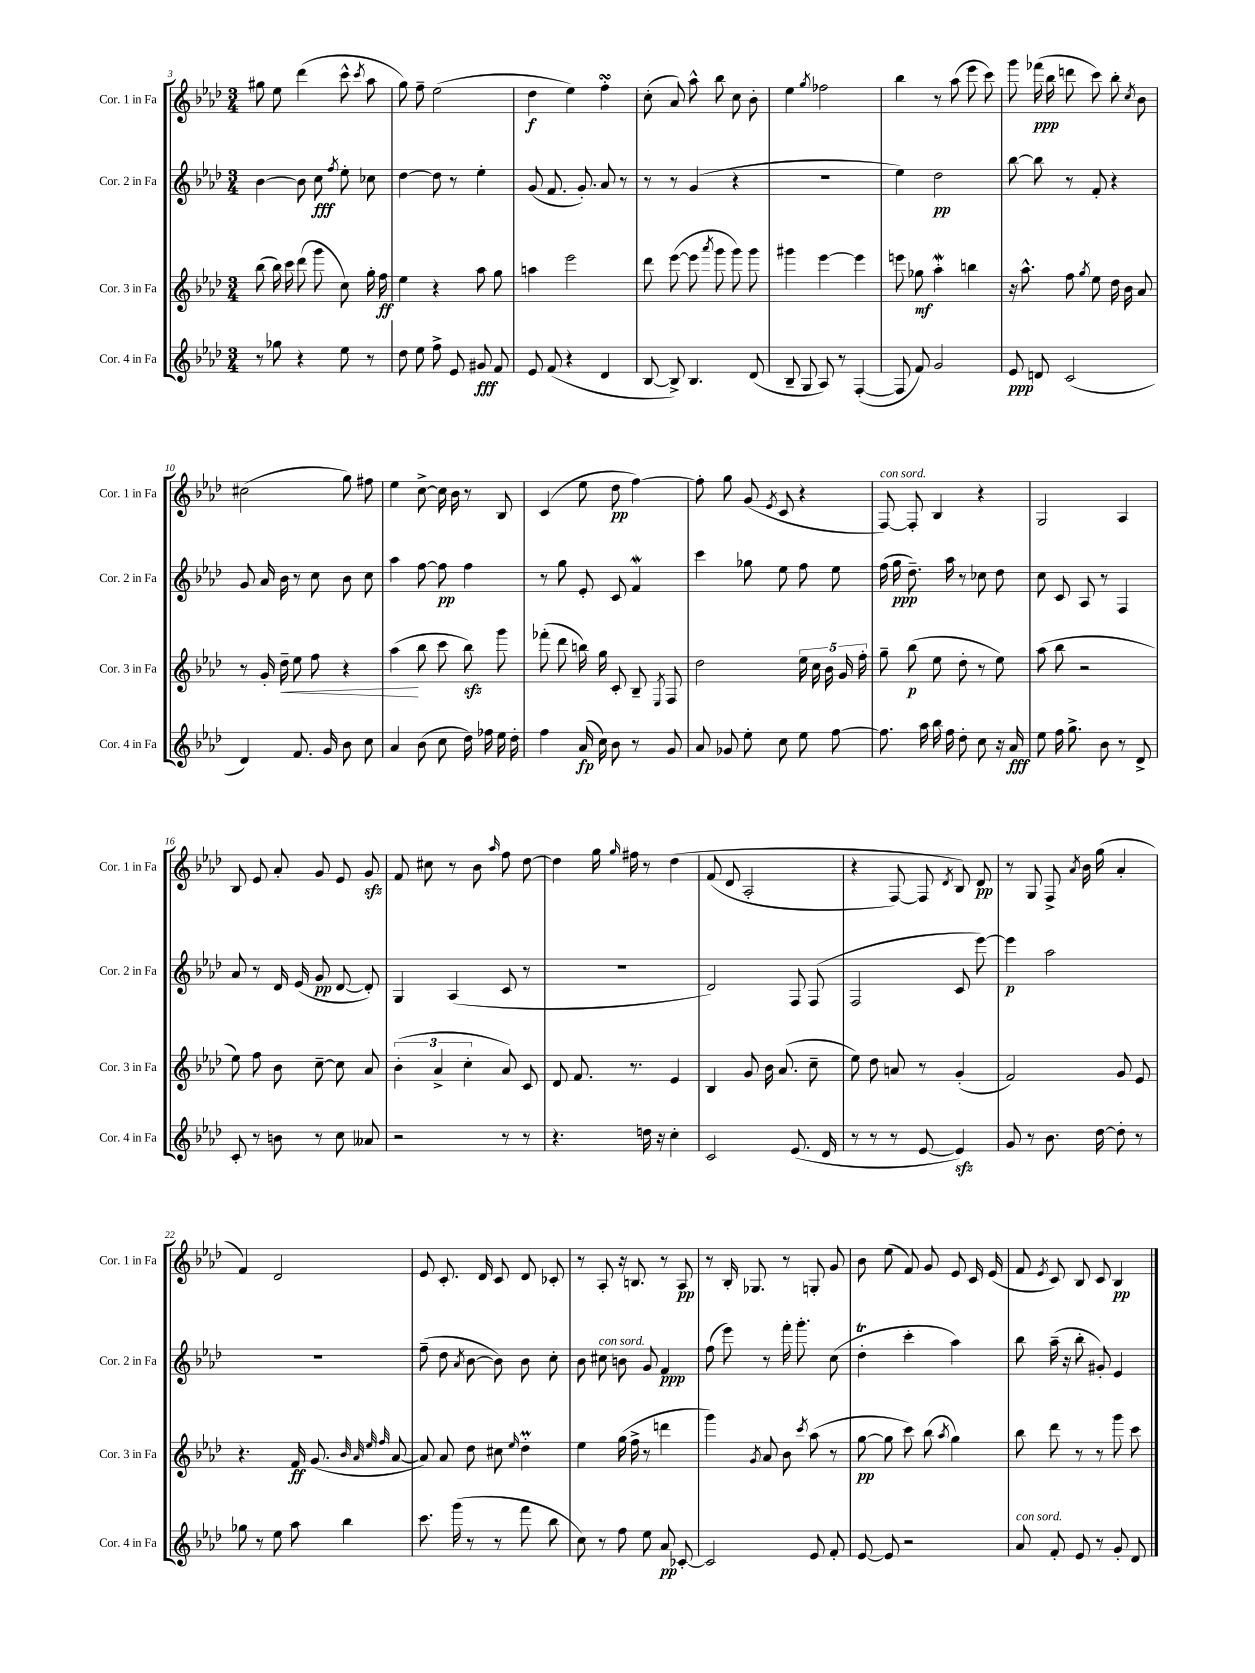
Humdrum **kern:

**kern	**dynam	**kern	**dynam	**kern	**dynam	**kern	**dynam
*part4	*part4	*part3	*part3	*part2	*part2	*part1	*part1
*staff4	*staff4	*staff3	*staff3	*staff2	*staff2	*staff1	*staff1
*I"Cor. 4 in Fa	*	*I"Cor. 3 in Fa	*	*I"Cor. 2 in Fa	*	*I"Cor. 1 in Fa	*
*I'Cor. 4 in Fa	*	*I'Cor. 3 in Fa	*	*I'Cor. 2 in Fa	*	*I'Cor. 1 in Fa	*
*clefG2	*	*clefG2	*	*clefG2	*	*clefG2	*
*k[b-e-a-d-]	*	*k[b-e-a-d-]	*	*k[b-e-a-d-]	*	*k[b-e-a-d-]	*
*M3/4	*	*M3/4	*	*M3/4	*	*M3/4	*
=3	=3	=3	=3	=3	=3	=3	=3
8r	.	(8bb-\	.	[4b-\	.	8gg#X\	.
8gg-X\	.	16bb-\)	.	.	.	8ee-\	.
.	.	16ccc\	.	.	.	.	.
4r	.	(8ddd-\	.	8b-\]	.	(4ddd-\	.
.	.	8ggg\	.	8cc\	fff	.	.
.	.	.	.	8qff/	.	.	.
8ee-\	.	8cc\)	.	8ee-'\	.	8ccc^^\	.
.	.	.	.	.	.	8qccc/	.
8r	.	16gg'\	.	8cc-X\	.	8aa-\	.
.	.	16ff\	ff	.	.	.	.
=4	=4	=4	=4	=4	=4	=4	=4
8dd-\	.	4ee-\	.	[4dd-\	.	8gg\)	.
8ee-\	.	.	.	.	.	8ff~\	.
8ff^\	.	4r	.	8dd-\]	.	(2ee-\	.
8e-/	.	.	.	8r	.	.	.
8g#X/	fff	8aa-\	.	4ee-'\	.	.	.
8f/	.	8gg\	.	.	.	.	.
=5	=5	=5	=5	=5	=5	=5	=5
8e-/	.	4aan\	.	(8g/	.	4dd-\	f
(8f/	.	.	.	8.f/	.	.	.
4r	.	2eee-\	.	.	.	4ee-\)	.
.	.	.	.	8.g'/)	.	.	.
4d-/	.	.	.	8a-/	.	4ffsSSS'\	.
.	.	.	.	8r	.	.	.
=6	=6	=6	=6	=6	=6	=6	=6
[8B-/	.	8ddd-\	.	8r	.	(8cc'\	.
8B-^/])	.	([8eee-\	.	8r	.	8a-/)	.
4.B-/	.	8eee-\]	.	(4g/	.	8aa-^^\	.
.	.	8qaaa-/	.	.	.	.	.
.	.	8ggg\	.	.	.	8bb-\	.
.	.	8ggg\)	.	4r	.	8cc\	.
(8d-/	.	8ggg\	.	.	.	8b-'\	.
=7	=7	=7	=7	=7	=7	=7	=7
8B-~/	.	4ggg#X\	.	2.r	.	4ee-\	.
8G/	.	.	.	.	.	.	.
.	.	.	.	.	.	8qgg/	.
8A-/)	.	[4eee-\	.	.	.	2ff-X\	.
8r	.	.	.	.	.	.	.
([4F'/	.	4eee-\]	.	.	.	.	.
=8	=8	=8	=8	=8	=8	=8	=8
8F/]	.	8eeen\	.	4ee-\)	.	4bb-\	.
8f/)	.	8gg-X\	mf	.	.	.	.
2g/	.	4aa-w'\	.	2dd-\	pp	8r	.
.	.	.	.	.	.	(8aa-\	.
.	.	4bbn\	.	.	.	8eee-\	.
.	.	.	.	.	.	8ccc\)	.
=9	=9	=9	=9	=9	=9	=9	=9
8e-/	ppp	16r	.	[8bb-\	.	8ggg\	.
.	.	8.aa-^^\	.	.	.	.	.
8dn/	.	.	.	8bb-\]	.	(16fff-X\	ppp
.	.	.	.	.	.	16bb-\	.
(2c/	.	8ff\	.	8r	.	8dddn\	.
.	.	8qgg/	.	.	.	.	.
.	.	8ee-\	.	8f'/	.	8ccc\)	.
.	.	16dd-\	.	4r	.	8bb-'\	.
.	.	16b-\	.	.	.	.	.
.	.	.	.	.	.	8qcc/	.
.	.	8a-/	.	.	.	8b-\	.
!!LO:LB:g=z
=10	=10	=10	=10	=10	=10	=10	=10
4d-/)	.	8r	.	8g/	.	(2cc#X\	.
.	.	16g'/	.	16a-/	.	.	.
!	!	!	!LO:HP:b	!	!	!	!
.	.	16dd-~\	<	16b-\	.	.	.
8.f/	.	8ee-\	.	8r	.	.	.
.	.	8ff\	.	8cc\	.	.	.
16g/	.	.	.	.	.	.	.
8b-\	.	4r	.	8b-\	.	8gg\)	.
8cc\	.	.	.	8cc\	.	8ff#X\	.
=11	=11	=11	=11	=11	=11	=11	=11
4a-/	.	(4aa-\	.	4aa-\	.	4ee-\	.
(8b-\	.	8bb-\	[	[8ff\	.	[8cc^\	.
8cc\	.	8ccc\	.	8ff\]	pp	16cc\]	.
.	.	.	.	.	.	16b-\	.
16dd-\)	.	8bb-zz\)	.	4ff\	.	8r	.
16ff-X\	.	.	.	.	.	.	.
16ee-\	.	8ggg\	.	.	.	8B-/	.
16dd-'\	.	.	.	.	.	.	.
=12	=12	=12	=12	=12	=12	=12	=12
4ff\	.	(8fff-X'\	.	8r	.	(4c/	.
.	.	8ddd-\	.	8gg\	.	.	.
(16a-/	fp	16bbn\)	.	8e-'/	.	8ee-\	.
16cc\)	.	16gg\	.	.	.	.	.
8b-\	.	8c'/	.	8c/	.	8dd-\	pp
8r	.	8B-~/	.	4fW/	.	[4ff\)	.
.	.	8qE-/	.	.	.	.	.
8g/	.	8F/	.	.	.	.	.
=13	=13	=13	=13	=13	=13	=13	=13
8a-/	.	2dd-\	.	4ccc\	.	8ff'\]	.
8g-X/	.	.	.	.	.	8gg\	.
8ee-'\	.	.	.	8gg-X\	.	(8g/	.
.	.	.	.	.	.	8qe-/	.
8cc\	.	.	.	8ee-\	.	8c/	.
8ee-\	.	20ee-\	.	8ff\	.	4r	.
.	.	20cc\	.	.	.	.	.
.	.	20b-\	.	.	.	.	.
[8ff\	.	.	.	8ee-\	.	.	.
.	.	20g/	.	.	.	.	.
.	.	20ff'\	.	.	.	.	.
=14	=14	=14	=14	=14	=14	=14	=14
!	!	!	!	!	!	!LO:TX:a:i:t=con sord.	!
8.ff\]	.	8gg~\	.	(16ff\	.	[8F/)	.
.	.	.	.	16gg\	ppp	.	.
.	.	(8bb-\	p	8.dd-~\)	.	8F'/]	.
16aa-\	.	.	.	.	.	.	.
16bb-\	.	8ee-\	.	.	.	4B-/	.
16ff\	.	.	.	16aa-\	.	.	.
8dd-'\	.	8dd-'\	.	8r	.	.	.
8cc\	.	8r	.	8cc-X\	.	4r	.
16r	.	8ee-\)	.	8dd-\	.	.	.
16a-/	fff	.	.	.	.	.	.
=15	=15	=15	=15	=15	=15	=15	=15
8ee-\	.	(8aa-\	.	8cc\	.	2G/	.
16ff\	.	8bb-\	.	8c/	.	.	.
8.gg^\	.	.	.	.	.	.	.
.	.	2r	.	8A-/	.	.	.
8b-\	.	.	.	8r	.	.	.
8r	.	.	.	4F/	.	4A-/	.
8d-^/	.	.	.	.	.	.	.
!!LO:LB:g=z
=16	=16	=16	=16	=16	=16	=16	=16
8c'/	.	8ee-\)	.	8a-/	.	8B-/	.
8r	.	8ff\	.	8r	.	8e-/	.
8bn\	.	8b-\	.	16d-/	.	8a-'/	.
.	.	.	.	(16e-/	.	.	.
8r	.	[8cc~\	.	8g/	pp	8g/	.
8cc\	.	8cc\]	.	[8d-/	.	8e-/	.
8a--X/	.	8a-/	.	8d-'/])	.	8gzz/	.
=17	=17	=17	=17	=17	=17	=17	=17
2r	.	(6b-'\	.	4G/	.	8f/	.
.	.	.	.	.	.	8cc#X\	.
.	.	6a-^/	.	.	.	.	.
.	.	.	.	(4A-/	.	8r	.
.	.	6cc'\	.	.	.	.	.
.	.	.	.	.	.	8b-\	.
.	.	.	.	.	.	16qqaa-/	.
8r	.	8a-/)	.	8c/	.	8ff\	.
8r	.	8c/	.	8r	.	[8dd-\	.
=18	=18	=18	=18	=18	=18	=18	=18
4.r	.	8d-/	.	2.r	.	4dd-\]	.
.	.	8.f/	.	.	.	.	.
.	.	.	.	.	.	16gg\	.
.	.	.	.	.	.	16qqgg/	.
.	.	8.r	.	.	.	16ff#X\	.
16ddn\	.	.	.	.	.	8r	.
16r	.	.	.	.	.	.	.
4cc'\	.	4e-/	.	.	.	(4dd-\	.
=19	=19	=19	=19	=19	=19	=19	=19
2c/	.	4B-/	.	2d-/)	.	(8f/	.
.	.	.	.	.	.	8d-/	.
.	.	8g/	.	.	.	2A-'/	.
.	.	16b-\	.	.	.	.	.
.	.	(8.a-/	.	.	.	.	.
(8.e-/	.	.	.	8F/	.	.	.
.	.	8cc~\	.	(8F/	.	.	.
16d-/	.	.	.	.	.	.	.
=20	=20	=20	=20	=20	=20	=20	=20
8r	.	8ee-\)	.	2F/	.	4r	.
8r	.	8dd-\	.	.	.	.	.
8r	.	8an/	.	.	.	[8F/)	.
[8e-/	.	8r	.	.	.	8F/]	.
.	.	.	.	.	.	8qd-/	.
4e-zz/])	.	(4g'/	.	8c/	.	8B-/)	.
.	.	.	.	[8eee-\)	.	8d-/	pp
=21	=21	=21	=21	=21	=21	=21	=21
8g/	.	2f/)	.	4eee-\]	p	8r	.
8r	.	.	.	.	.	8G/	.
8.b-\	.	.	.	2aa-\	.	8F^/	.
.	.	.	.	.	.	8qa-/	.
.	.	.	.	.	.	16b-\	.
[16dd-\	.	.	.	.	.	(16gg\	.
8dd-'\]	.	8g/	.	.	.	4a-'/	.
8r	.	8e-/	.	.	.	.	.
!!LO:LB:g=z
=22	=22	=22	=22	=22	=22	=22	=22
8gg-X\	.	4.r	.	2.r	.	4f/)	.
8r	.	.	.	.	.	.	.
8ee-\	.	.	.	.	.	2d-/	.
8aa-\	.	16f/	ff	.	.	.	.
.	.	(8.g/	.	.	.	.	.
4bb-\	.	.	.	.	.	.	.
.	.	32qqb-/	.	.	.	.	.
.	.	32qqa-/	.	.	.	.	.
.	.	32qqee-/	.	.	.	.	.
.	.	32qqff/	.	.	.	.	.
.	.	[8a-/	.	.	.	.	.
=23	=23	=23	=23	=23	=23	=23	=23
8.ccc\	.	8a-/])	.	(8ff~\	.	8e-/	.
.	.	8a-/	.	8dd-\	.	8.c'/	.
(16ggg\	.	.	.	.	.	.	.
.	.	.	.	8qa-/	.	.	.
8r	.	8dd-\	.	[8b-\	.	.	.
.	.	.	.	.	.	16d-/	.
8r	.	8cc#X\	.	8b-\])	.	8c/	.
.	.	16qqee-/	.	.	.	.	.
8fff\	.	4dd-M'\	.	8b-\	.	8d-/	.
8bb-\	.	.	.	8cc'\	.	8c-X'/	.
=24	=24	=24	=24	=24	=24	=24	=24
8cc\)	.	4ee-\	.	8b-\	.	8r	.
!	!	!	!	!LO:TX:a:i:t=con sord.	!	!	!
8r	.	.	.	8cc#X\	.	8A-'/	.
8ff\	.	(16gg\	.	8bn\	.	16r	.
.	.	16ff^\	.	.	.	8.Bn/	.
8ee-\	.	8r	.	8g/	.	.	.
8a-/	pp	4dddn\	.	4f/	ppp	8r	.
[8c-X'/	.	.	.	.	.	8A-/	pp
=25	=25	=25	=25	=25	=25	=25	=25
2c-/]	.	4ggg\)	.	(8ff\	.	8r	.
.	.	.	.	8eee-\)	.	16B-'/	.
.	.	.	.	.	.	8.G-X/	.
.	.	8qg/	.	.	.	.	.
.	.	8a-/	.	8r	.	.	.
.	.	8b-\	.	16fff'\	.	8r	.
.	.	.	.	8.ggg'\	.	.	.
.	.	8qccc/	.	.	.	.	.
8e-/	.	(8aa-\	.	.	.	8Gn'/	.
8f'/	.	8r	.	(8cc\	.	8g/	.
=26	=26	=26	=26	=26	=26	=26	=26
[8e-/	.	[8gg\	pp	4dd-T'\	.	8b-\	.
8e-/]	.	8gg\]	.	.	.	(8ee-\	.
2r	.	8ccc\)	.	4ccc'\	.	8f/)	.
.	.	(8bb-\	.	.	.	8g/	.
.	.	8qaa-/	.	.	.	.	.
.	.	4gg\)	.	4aa-\)	.	8e-/	.
.	.	.	.	.	.	16c/	.
.	.	.	.	.	.	(16e-/	.
=27	=27	=27	=27	=27	=27	=27	=27
!LO:TX:a:i:t=con sord.	!	!	!	!	!	!	!
8a-/	.	8bb-\	.	8bb-\	.	8f/	.
.	.	.	.	.	.	8qe-/	.
8f'/	.	8ddd-\	.	(16aa-~\	.	8c/)	.
.	.	.	.	16r	.	.	.
8e-/	.	8r	.	8bb-'\	.	8B-/	.
8r	.	8r	.	8g#X'/)	.	8c/	.
8g'/	.	8ggg\	.	4e-/	.	4B-/	pp
8d-/	.	8ccc\	.	.	.	.	.
==	==	==	==	==	==	==	==
*-	*-	*-	*-	*-	*-	*-	*-
